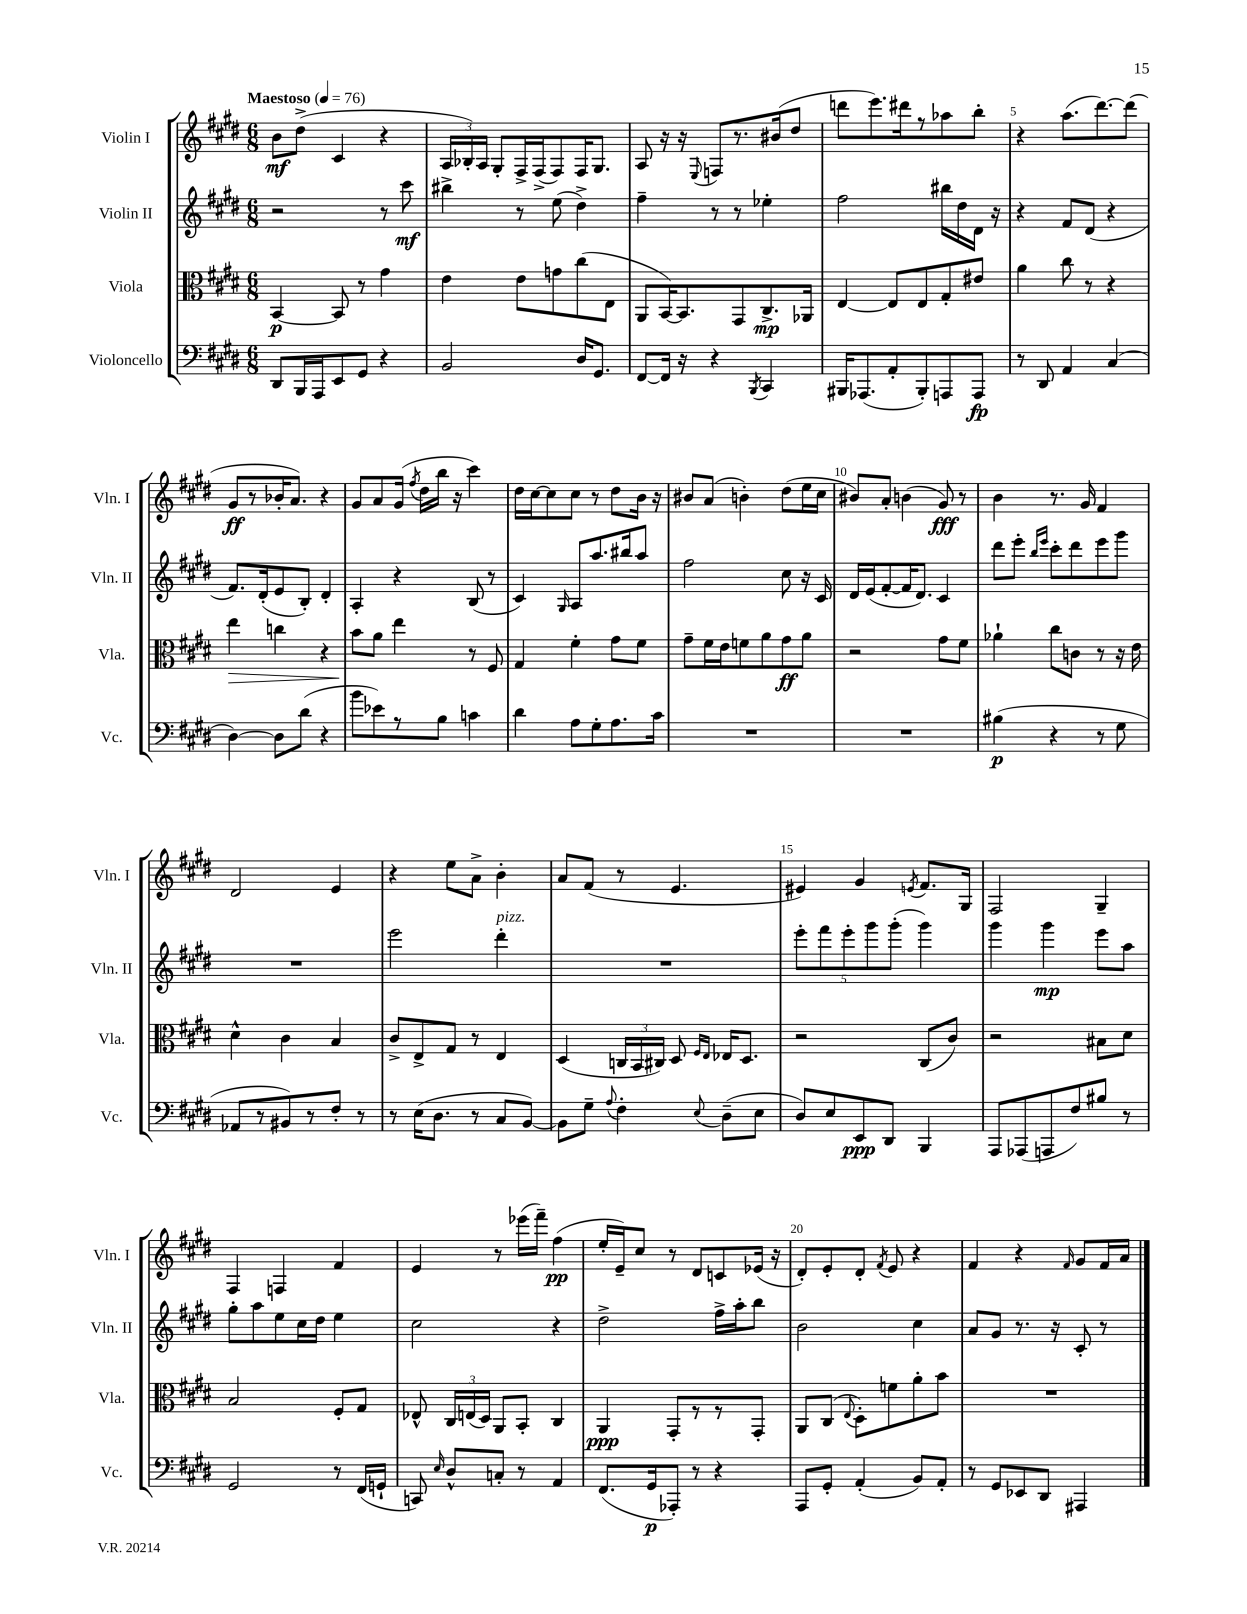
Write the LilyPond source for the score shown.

<<
\new StaffGroup <<
\new Staff = "s0" \with { instrumentName = "Violin I" shortInstrumentName = "Vln. I" } {
    \clef treble \key e \major \numericTimeSignature \time 6/8 \tempo "Maestoso" 4 = 76
    \autoBeamOff b'8[\mf dis''8]->( cis'4 r4 |
    \tuplet 3/2 { a16[ bes16-.) a16] } gis8[-. fis16-> fis16->( fis8) fis16 gis8.] |
    a8 r16 r16 \appoggiatura { e8 } f8[ r8. bis'16( dis''8] |
    d'''8[ e'''8.) dis'''16 r8 aes''8 b''8]-. |
    r4 a''8.[( dis'''8.~) dis'''8]( |
    gis'8[\ff r8 bes'16-. a'8.]) r4 |
    gis'8[ a'8 gis'16]( \acciaccatura { fis''8 } dis''16[ b''16] r16 cis'''4) |
    dis''16[ cis''16~ cis''8 cis''8] r8 dis''8[ b'16] r16 |
    bis'8[ a'8]( b'4-.) dis''8[( e''16 cis''16] |
    bis'8[) a'8]-. b'4( gis'8\fff) r8 |
    b'4 r8. gis'16 fis'4 |
    dis'2 e'4 |
    r4 e''8[ a'8]-> b'4-. |
    a'8[ fis'8]( r8 e'4. |
    eis'4) gis'4 \acciaccatura { e'8 } fis'8.[ gis16] |
    fis2 gis4-- |
    fis4 f4 fis'4 |
    e'4 r8 ees'''16[( fis'''16]--) fis''4\pp( |
    e''16[-. e'16--) cis''8] r8 dis'8[ c'8 ees'16]( r16 |
    dis'8[-.) e'8-. dis'8]-. \acciaccatura { fis'8 } e'8 r4 |
    fis'4 r4 \grace { fis'16 } gis'8[ fis'16 a'16] \bar "|." |
}
\new Staff = "s1" \with { instrumentName = "Violin II" shortInstrumentName = "Vln. II" } {
    \clef treble \key e \major \numericTimeSignature \time 6/8
    \autoBeamOff r2 r8 cis'''8\mf |
    bis''4-> r8 e''8( dis''4->) |
    fis''4-- r8 r8 ees''4-. |
    fis''2 bis''16[ dis''16 dis'16] r16 |
    r4 fis'8[ dis'8]( r4 |
    fis'8.[) dis'16-.( e'8 b8]-.) dis'4-. |
    a4-. r4 b8( r8 |
    cis'4) \grace { gis16 } a8[ a''8. bis''16 a''8] |
    fis''2 cis''8 r16 cis'16 |
    dis'16[ e'16( fis'8~-. fis'16 dis'8.]) cis'4 |
    dis'''8[ e'''8]-. \grace { b''16[ e'''16] } cis'''8[-. dis'''8 e'''8 gis'''8] |
    R2. |
    e'''2 dis'''4-.^\markup { \italic "pizz." } |
    R2. |
    \tuplet 5/4 { e'''8[-. fis'''8 e'''8-. gis'''8 gis'''8]-.( } gis'''4) |
    gis'''4 gis'''4\mp e'''8[ a''8] |
    gis''8[-. a''8 e''8 cis''16 dis''16] e''4 |
    cis''2 r4 |
    dis''2-> fis''16[-> a''16-. b''8] |
    b'2 cis''4 |
    a'8[ gis'8] r8. r16 cis'8-. r8 \bar "|." |
}
\new Staff = "s2" \with { instrumentName = "Viola" shortInstrumentName = "Vla." } {
    \clef alto \key e \major \numericTimeSignature \time 6/8
    \autoBeamOff b,4~\p b,8 r8 gis'4 |
    e'4 e'8[ g'8 cis''8( e8] |
    a,8[ b,16~) b,8. gis,8 cis8.->\mp aes,16] |
    e4~ e8[ e8 gis8-. eis'8] |
    a'4 cis''8 r8 r4 |
    e''4\> c''4 r4 |
    b'8[\! a'8] e''4 r8 fis8 |
    gis4 fis'4-. gis'8[ fis'8] |
    gis'8[-- fis'16 e'16 f'8 a'8 gis'8\ff a'8] |
    r2 gis'8[ fis'8] |
    aes'4-! cis''8[ c'8] r8 r16 e'16 |
    dis'4-^ cis'4 b4 |
    cis'8[-> e8-> gis8] r8 e4 |
    dis4( \tuplet 3/2 { c16[ b,16 cis16]) } dis8 \grace { fis16[ e16] } ees16[ dis8.] |
    r2 cis8[( cis'8]) |
    r2 bis8[ dis'8] |
    b2 fis8[-. gis8] |
    ees8-^ \tuplet 3/2 { cis16[ e16( dis16]) } a,8[ b,8]-. cis4 |
    a,4\ppp gis,8[-. r8 r8 gis,8]-. |
    a,8[ cis8]( \appoggiatura { e8 } dis8[-.) f'8 a'8-. b'8] |
    R2. \bar "|." |
}
\new Staff = "s3" \with { instrumentName = "Violoncello" shortInstrumentName = "Vc." } {
    \clef bass \key e \major \numericTimeSignature \time 6/8
    \autoBeamOff dis,8[ b,,16 a,,16 e,8 gis,8] r4 |
    b,2 dis16[ gis,8.] |
    fis,8[~ fis,16] r16 r4 \acciaccatura { b,,8 } cis,4 |
    bis,,16[ aes,,8.( a,8-. bis,,8-.) a,,8 a,,8]\fp |
    r8 dis,8 a,4 cis4( |
    dis4~) dis8[ dis'8]( r4 |
    b'8[ ees'8) r8 b8] c'4 |
    dis'4 a8[ gis8-. a8. cis'16] |
    R2. |
    R2. |
    bis4\p( r4 r8 gis8 |
    aes,8[ r8 bis,8) r8 fis8]-. r8 |
    r8 e16[( dis8.] r8 cis8[ b,8]~) |
    b,8[ gis8]-- \appoggiatura { a8 } fis4-. \appoggiatura { e8 } dis8[--( e8] |
    dis8[) e8 e,8\ppp dis,8] b,,4 |
    a,,8[ aes,,8( a,,8 fis8) bis8] r8 |
    gis,2 r8 fis,16[( g,16]-! |
    c,8) \grace { e16 } dis8[-^ c8]-. r8 a,4 |
    fis,8.[( gis,16\p aes,,8]-.) r8 r4 |
    a,,8[ gis,8]-. a,4-.( b,8[) a,8]-. |
    r8 gis,8[ ees,8 dis,8] ais,,4 \bar "|." |
}
>>
>>
\layout { \context { \Score \override BarNumber.break-visibility = ##(#f #t #t) barNumberVisibility = #(every-nth-bar-number-visible 5) } }
